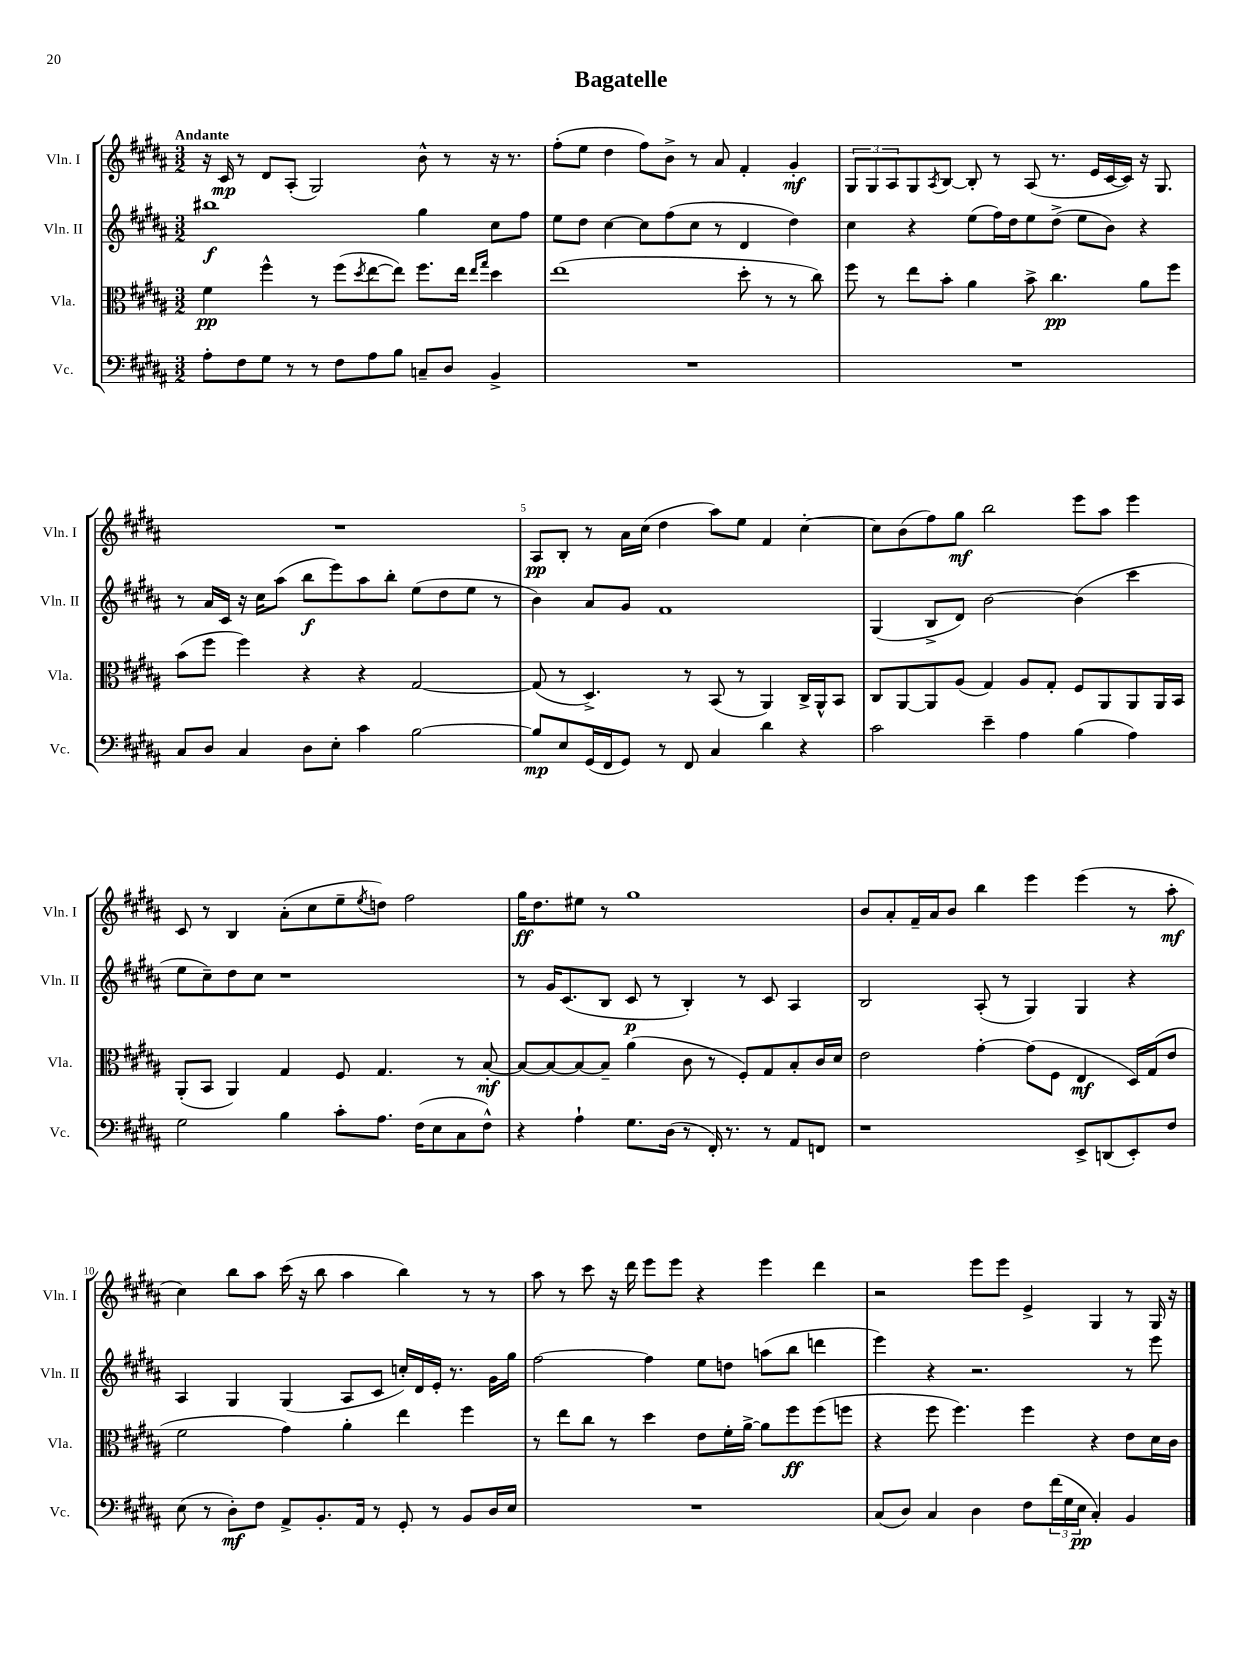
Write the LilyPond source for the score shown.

\header { title = "Bagatelle" }
<<
\new StaffGroup <<
\new Staff = "s0" \with { instrumentName = "Vln. I" shortInstrumentName = "Vln. I" } {
    \clef treble \key b \major \numericTimeSignature \time 3/2 \tempo "Andante"
    r16 cis'16\mp r8 dis'8 ais8-.( gis2) b'8-^ r8 r16 r8. |
    fis''8-.( e''8 dis''4 fis''8) b'8-> r8 ais'8 fis'4-. gis'4-.\mf |
    \tuplet 3/2 { gis8 gis8 ais8 } gis8 \acciaccatura { ais8 } b8~ b8-. r8 ais8( r8. e'16 cis'16~ cis'16) r16 gis8. |
    R1. |
    ais8\pp b8-. r8 ais'16 cis''16( dis''4 ais''8) e''8 fis'4 cis''4~-. |
    cis''8 b'8( fis''8) gis''8\mf b''2 e'''8 ais''8 e'''4 |
    cis'8 r8 b4 ais'8-.( cis''8 e''8-- \acciaccatura { e''8 } d''8) fis''2 |
    gis''16\ff dis''8. eis''8 r8 gis''1 |
    b'8 ais'8-. fis'16-- ais'16 b'8 b''4 e'''4 e'''4( r8 ais''8-.\mf |
    cis''4) b''8 ais''8 cis'''16( r16 b''8 ais''4 b''4) r8 r8 |
    ais''8 r8 cis'''8 r16 dis'''16 e'''8 e'''8 r4 e'''4 dis'''4 |
    r2 e'''8 e'''8 e'4-> gis4 r8 gis16 r16 \bar "|." |
}
\new Staff = "s1" \with { instrumentName = "Vln. II" shortInstrumentName = "Vln. II" } {
    \clef treble \key b \major \numericTimeSignature \time 3/2
    bis''1\f gis''4 cis''8 fis''8 |
    e''8 dis''8 cis''4~ cis''8 fis''8( cis''8 r8 dis'4 dis''4) |
    cis''4 r4 e''8( fis''16) dis''16 e''8 dis''8->( e''8 b'8) r4 |
    r8 ais'16 cis'16 r16 cis''16 ais''8( b''8\f e'''8) ais''8 b''8-. e''8( dis''8 e''8 r8 |
    b'4) ais'8 gis'8 fis'1 |
    gis4( b8-> dis'8) b'2~ b'4( cis'''4 |
    e''8 cis''8--) dis''8 cis''8 r1 |
    r8 gis'16 cis'8.( b8 cis'8\p r8 b4-.) r8 cis'8 ais4 |
    b2 ais8-.( r8 gis4) gis4 r4 |
    ais4 gis4 gis4( ais8 cis'8 c''16-.) dis'16 e'16-. r8. gis'16 gis''16 |
    fis''2~ fis''4 e''8 d''8 a''8( b''8 d'''4 |
    e'''4) r4 r2. r8 e'''8 \bar "|." |
}
\new Staff = "s2" \with { instrumentName = "Vla." shortInstrumentName = "Vla." } {
    \clef alto \key b \major \numericTimeSignature \time 3/2
    fis'4\pp fis''4-^ r8 fis''8( \acciaccatura { dis''8 } e''8~ e''8) fis''8. e''16 \grace { e''16 gis''16 } dis''4 |
    e''1( dis''8-. r8 r8 cis''8) |
    fis''8 r8 e''8 b'8-. ais'4 b'8-> cis''4.\pp ais'8 fis''8 |
    b'8( fis''8 fis''4) r4 r4 gis2~ |
    gis8( r8 dis4.->) r8 b,8( r8 ais,4) cis16-> ais,16-^ b,8 |
    cis8 ais,8~ ais,8 ais8( gis4) ais8 gis8-. fis8 ais,8 ais,8 ais,16 b,16 |
    ais,8-.( b,8 ais,4) gis4 fis8 gis4. r8 b8~-.\mf |
    b8~ b8~ b8~ b8-- ais'4( cis'8 r8 fis8-.) gis8 b8-. cis'16 dis'16 |
    e'2 gis'4~-. gis'8( fis8 e4\mf dis16) gis16( e'8 |
    fis'2 gis'4) ais'4-. e''4 fis''4 |
    r8 e''8 cis''8 r8 dis''4 e'8 fis'16-. ais'16~-> ais'8 fis''8\ff fis''8( f''8 |
    r4 fis''8 fis''4.) fis''4 r4 e'8 dis'16 cis'16 \bar "|." |
}
\new Staff = "s3" \with { instrumentName = "Vc." shortInstrumentName = "Vc." } {
    \clef bass \key b \major \numericTimeSignature \time 3/2
    ais8-. fis8 gis8 r8 r8 fis8 ais8 b8 c8-- dis8 b,4-> |
    R1. |
    R1. |
    cis8 dis8 cis4 dis8 e8-. cis'4 b2~ |
    b8\mp e8 gis,16( fis,16 gis,8) r8 fis,8 cis4 dis'4 r4 |
    cis'2 e'4-- ais4 b4( ais4) |
    gis2 b4 cis'8-. ais8. fis16( e8 cis8 fis8-^) |
    r4 ais4-! gis8. dis16( r8 fis,16-.) r8. r8 ais,8 f,8 |
    r1 e,8-> d,8( e,8-.) fis8 |
    e8( r8 dis8-.\mf) fis8 ais,8-> b,8.-. ais,16 r8 gis,8-. r8 b,8 dis16 e16 |
    R1. |
    cis8( dis8) cis4 dis4 fis8 \tuplet 3/2 { fis'16( gis16 e16\pp } cis4-.) b,4 \bar "|." |
}
>>
>>
\layout { \context { \Score \override BarNumber.break-visibility = ##(#f #t #t) barNumberVisibility = #(every-nth-bar-number-visible 5) } }
